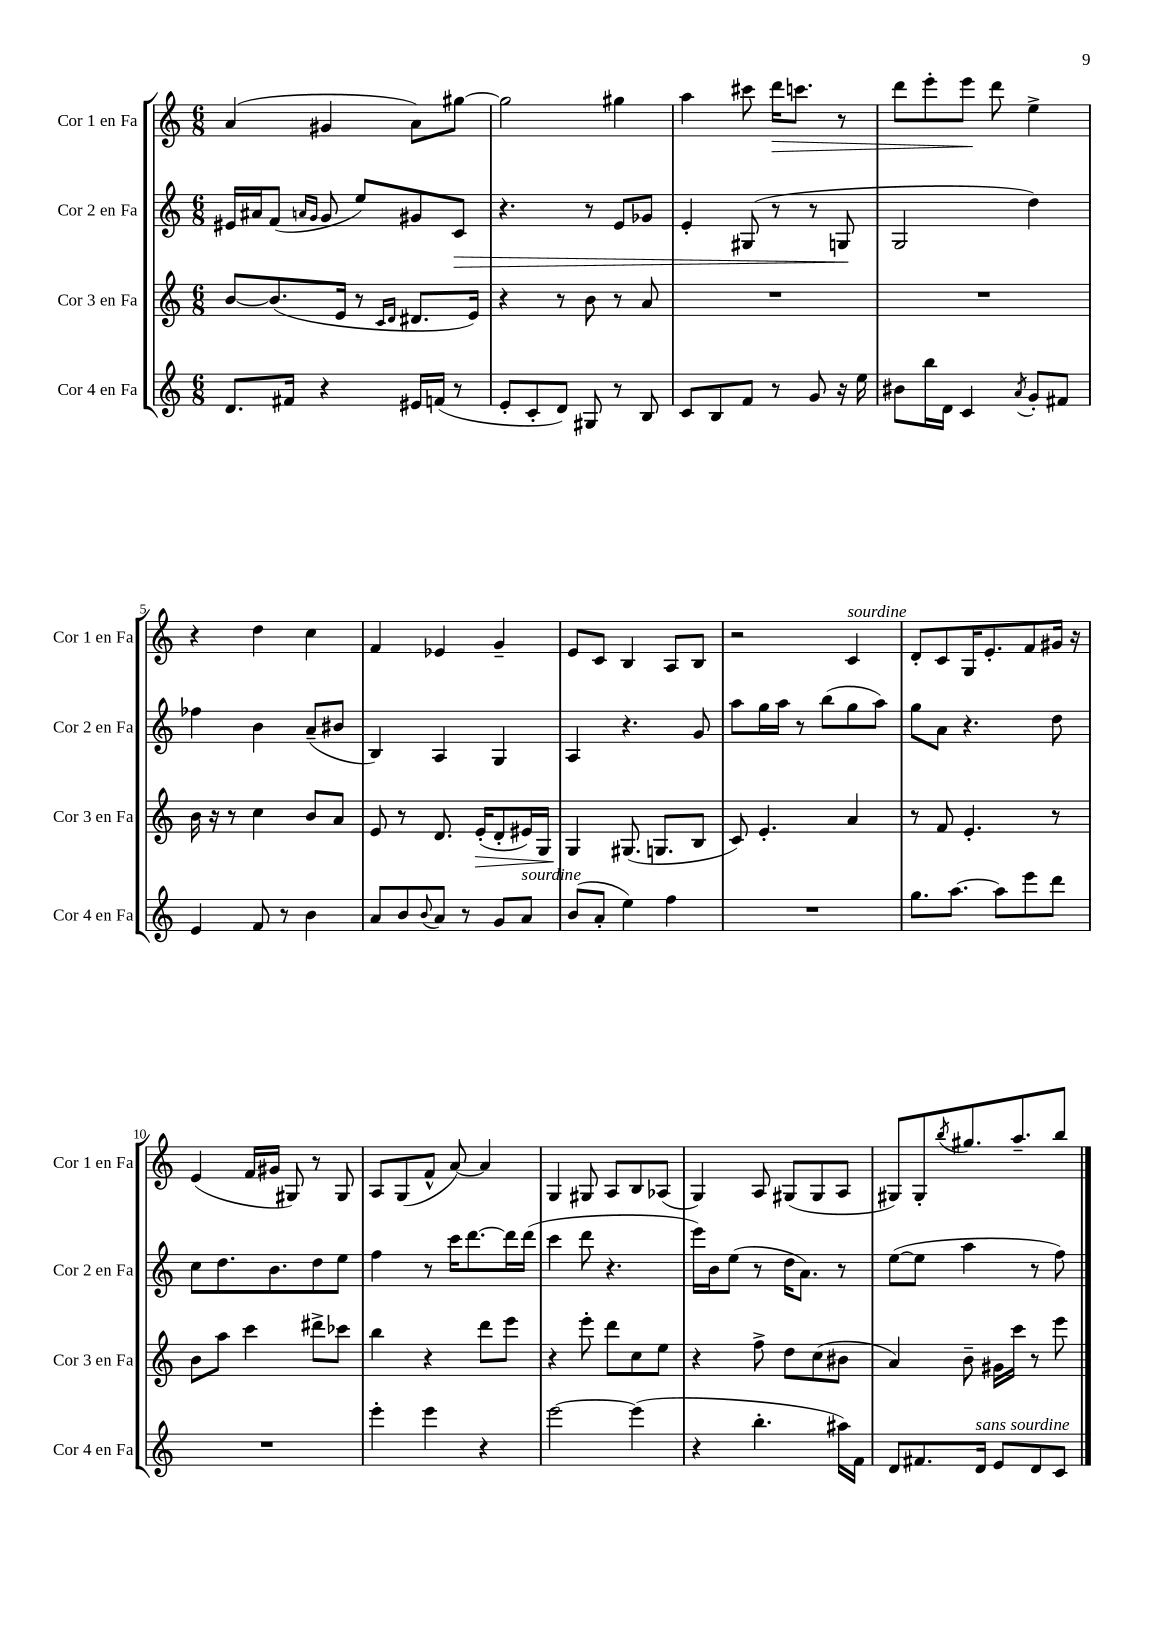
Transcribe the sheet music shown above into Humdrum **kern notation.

**kern	**kern	**kern	**kern
*staff4	*staff3	*staff2	*staff1
*clefG2	*clefG2	*clefG2	*clefG2
*k[]	*k[]	*k[]	*k[]
*M6/8	*M6/8	*M6/8	*M6/8
8.d	[8b	16e#	(4a
.	.	16a#	.
.	(8.b]	(8f	.
16f#	.	.	.
.	.	16qqa	.
.	.	16qqg	.
4r	.	8g	4g#
.	16e	.	.
.	8r	8ee)	.
.	16qqc	.	.
.	16qqd	.	.
16e#	8.d#	8g#	8a)
(16f	.	.	.
8r	.	8c	[8gg#
.	16e)	.	.
=	=	=	=
8e'	4r	4.r	2gg#]
8c'	.	.	.
8d)	8r	.	.
8G#	8b	8r	.
8r	8r	8e	4gg#
8B	8a	8g-	.
=	=	=	=
8c	2.r	4e'	4aa
8B	.	.	.
8f	.	(8G#	8ccc#
8r	.	8r	16ddd
.	.	.	8.ccc
8g	.	8r	.
16r	.	8G	8r
16ee	.	.	.
=	=	=	=
8b#	2.r	2G	8ddd
16bb	.	.	8eee'
16d	.	.	.
4c	.	.	8eee
.	.	.	8ddd
8qa	.	.	.
8g'	.	4dd)	4ee^
8f#	.	.	.
=	=	=	=
4e	16b	4ff-	4r
.	16r	.	.
.	8r	.	.
8f	4cc	4b	4dd
8r	.	.	.
4b	8b	(8a~	4cc
.	8a	8b#	.
=	=	=	=
8a	8e	4B)	4f
8b	8r	.	.
8qqb	.	.	.
8a	8.d	4A	4e-
8r	.	.	.
.	(16e'	.	.
8g	8d'	4G	4g~
8a	16e#)	.	.
.	16G	.	.
=	=	=	=
(8b	4G	4A	8e
8a'	.	.	8c
4ee)	(8.G#	4.r	4B
.	8.G	.	.
4ff	.	.	8A
.	8B	8g	8B
=	=	=	=
2.r	8c)	8aa	2r
.	4.e'	16gg	.
.	.	16aa	.
.	.	8r	.
.	.	(8bb	.
.	4a	8gg	4c
.	.	8aa)	.
=	=	=	=
8.gg	8r	8gg	8d'
.	8f	8a	8c
[8.aa	.	.	.
.	4.e'	4.r	16G
.	.	.	8.e'
8aa]	.	.	.
8eee	.	.	8f
8ddd	8r	8dd	16g#
.	.	.	16r
=	=	=	=
2.r	8b	8cc	(4e
.	8aa	8.dd	.
.	4ccc	.	16f
.	.	8.b	16g#
.	.	.	8G#)
.	8ddd#^	8dd	8r
.	8ccc-	8ee	8G#
=	=	=	=
4eee'	4bb	4ff	8A
.	.	.	(8G
4eee	4r	8r	8f^^
.	.	16ccc	[8a)
.	.	[8.ddd	.
4r	8ddd	.	4a]
.	8eee	16ddd]	.
.	.	(16ddd	.
=	=	=	=
[2eee	4r	4ccc	4G
.	8eee'	8ddd	8G#
.	8ddd	4.r	8A
(4eee]	8cc	.	8B
.	8ee	.	(8A-
=	=	=	=
4r	4r	16eee)	4G)
.	.	16b	.
.	.	(8ee	.
4.bb'	8ff^	8r	8A
.	8dd	16dd	(8G#
.	.	8.a)	.
.	(8cc	.	8G#
16aa#)	8b#	8r	8A
16f	.	.	.
=	=	=	=
8d	4a)	([8ee	8G#)
8.f#	.	8ee]	8G#'
.	.	.	8qbb
.	8b~	4aa	8.gg#
16d	.	.	.
8e	16g#	.	.
.	16ccc	.	8.aa~
8d	8r	8r	.
8c	8eee	8ff)	8bb
==	==	==	==
*-	*-	*-	*-
